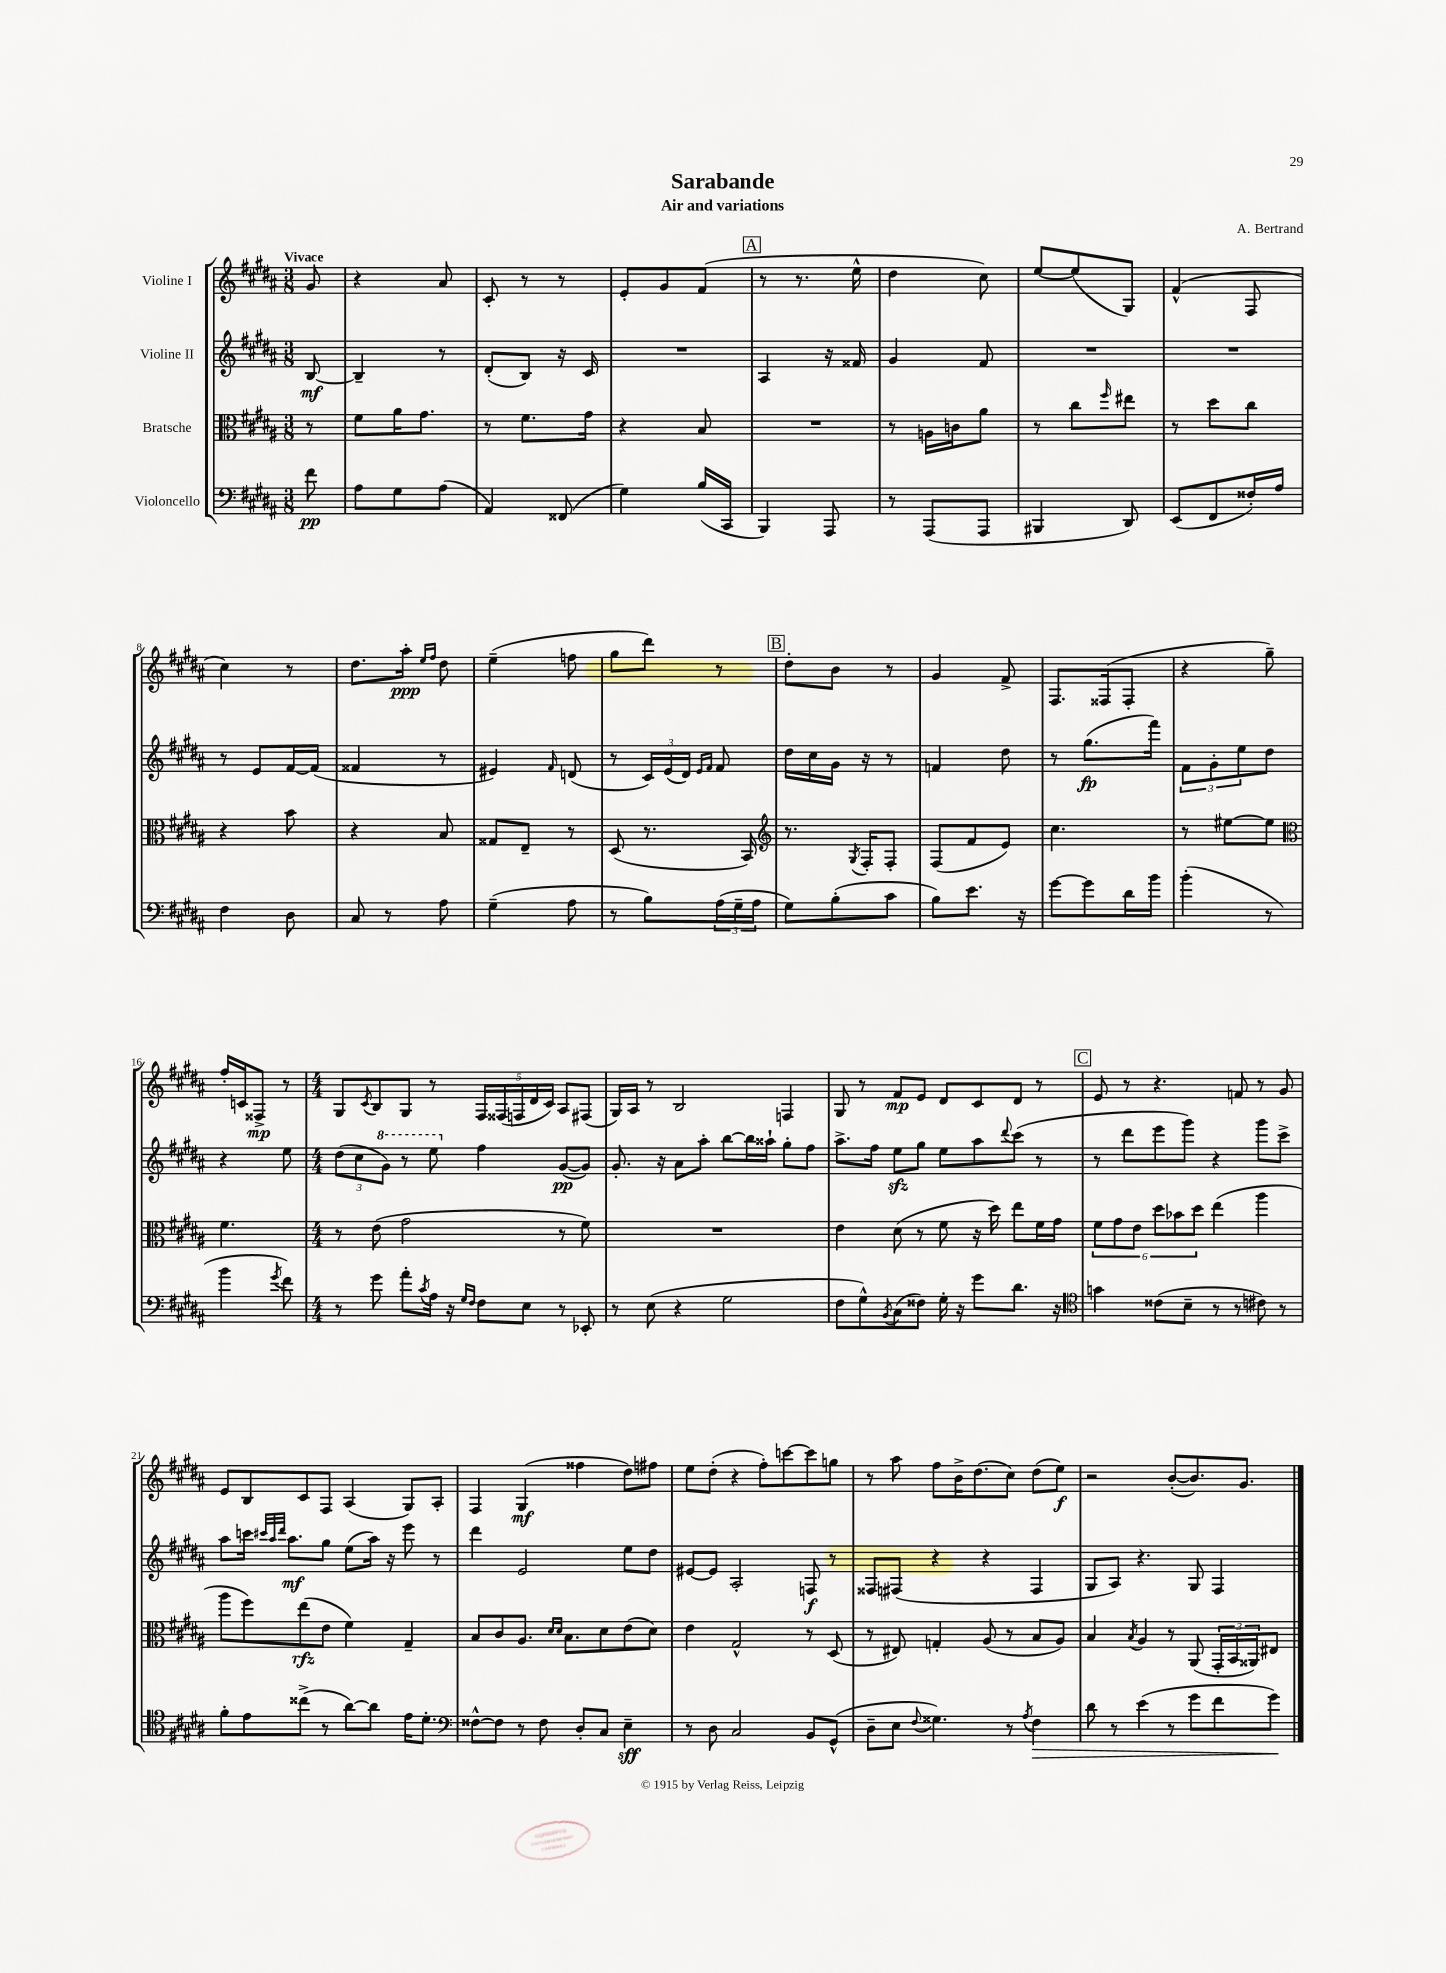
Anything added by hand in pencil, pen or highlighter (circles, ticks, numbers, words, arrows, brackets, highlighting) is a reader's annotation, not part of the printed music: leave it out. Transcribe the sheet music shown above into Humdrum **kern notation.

**kern	**dynam	**kern	**dynam	**kern	**dynam	**kern	**dynam
*part4	*part4	*part3	*part3	*part2	*part2	*part1	*part1
*staff4	*staff4	*staff3	*staff3	*staff2	*staff2	*staff1	*staff1
*I"Violoncello	*	*I"Bratsche	*	*I"Violine II	*	*I"Violine I	*
*clefF4	*	*clefC3	*	*clefG2	*	*clefG2	*
*k[f#c#g#d#a#]	*	*k[f#c#g#d#a#]	*	*k[f#c#g#d#a#]	*	*k[f#c#g#d#a#]	*
*M3/8	*	*M3/8	*	*M3/8	*	*M3/8	*
=	=	=	=	=	=	=	=
!	!	!	!	!	!	!LO:TX:a:B:t=Vivace	!
8f#\	pp	8r	.	[8B/	mf	8g#/	.
=1	=1	=1	=1	=1	=1	=1	=1
8A#\L	.	8f#\L	.	4B~/]	.	4r	.
8G#\	.	16a#\K	.	.	.	.	.
.	.	8.g#\J	.	.	.	.	.
(8A#\J	.	.	.	8r	.	8a#/	.
=2	=2	=2	=2	=2	=2	=2	=2
4AA#/)	.	8r	.	(8d#'/L	.	8c#'/	.
.	.	8.f#\L	.	8B/J)	.	8r	.
(8FF##X/	.	.	.	16r	.	8r	.
.	.	16g#\Jk	.	16c#/	.	.	.
=3	=3	=3	=3	=3	=3	=3	=3
4G#\)	.	4r	.	4.r	.	8e'/L	.
.	.	.	.	.	.	8g#/	.
(16B/LL	.	8B/	.	.	.	(8f#/J	.
16CC#/JJ	.	.	.	.	.	.	.
!!LO:REH:place=s1:t=A
=4	=4	=4	=4	=4	=4	=4	=4
4BBB/)	.	4.r	.	4A#/	.	8r	.
.	.	.	.	.	.	8.r	.
8AAA#/	.	.	.	16r	.	.	.
.	.	.	.	16f##X/	.	16ee^^\	.
=5	=5	=5	=5	=5	=5	=5	=5
8r	.	8r	.	4g#/	.	4dd#\	.
(8AAA#/L	.	16An\LL	.	.	.	.	.
.	.	16cn\J	.	.	.	.	.
8AAA#/J	.	8a#\J	.	8f#/	.	8cc#\)	.
=6	=6	=6	=6	=6	=6	=6	=6
4BBB#X/	.	8r	.	4.r	.	[8ee/L	.
.	.	8cc#\L	.	.	.	(8ee/]	.
.	.	16qqff#/	.	.	.	.	.
8DD#/)	.	8ee#X\J	.	.	.	8G#/J)	.
=7	=7	=7	=7	=7	=7	=7	=7
(8EE/L	.	8r	.	4.r	.	(4f#^^/	.
8FF#/	.	8dd#\L	.	.	.	.	.
16F##X'/L)	.	8cc#\J	.	.	.	8F#/	.
16A#/JJ	.	.	.	.	.	.	.
!!LO:LB:g=z
=8	=8	=8	=8	=8	=8	=8	=8
4F#\	.	4r	.	8r	.	4cc#\)	.
.	.	.	.	8e/L	.	.	.
8D#\	.	8b\	.	[16f#/L	.	8r	.
.	.	.	.	(16f#/JJ]	.	.	.
=9	=9	=9	=9	=9	=9	=9	=9
8C#/	.	4r	.	4f##X/	.	8.dd#\L	.
8r	.	.	.	.	.	.	.
.	.	.	.	.	.	16aa#'\Jk	ppp
.	.	.	.	.	.	16qqee/LL	.
.	.	.	.	.	.	16qqff#/JJ	.
8A#\	.	8B/	.	8r	.	8dd#\	.
=10	=10	=10	=10	=10	=10	=10	=10
(4G#~\	.	8G##X/L	.	4e#X/)	.	(4ee~\	.
.	.	8E~/J	.	.	.	.	.
.	.	.	.	16qqf#/	.	.	.
8A#\	.	8r	.	(8dn/	.	8ffn\	.
=11	=11	=11	=11	=11	=11	=11	=11
8r	.	(8D#/	.	8r	.	8gg#\L	.
8B\L)	.	8.r	.	24c#/LL)	.	8ddd#\J)	.
.	.	.	.	(24e/	.	.	.
.	.	.	.	24d#/JJ)	.	.	.
.	.	.	.	16qqe/LL	.	.	.
.	.	.	.	16qqf#/JJ	.	.	.
(24A#\L	.	.	.	8f#/	.	8r	.
24G#~\	.	.	.	.	.	.	.
.	.	16BB/)	.	.	.	.	.
24A#\JJ	.	.	.	.	.	.	.
!!LO:REH:place=s1:t=B
=12	=12	=12	=12	=12	=12	=12	=12
*	*	*clefG2	*	*	*	*	*
8G#\L)	.	8.r	.	16dd#\LL	.	8dd#'\L	.
.	.	.	.	16cc#\	.	.	.
(8B'\	.	.	.	16g#\JJ	.	8b\J	.
.	.	8qG#/	.	.	.	.	.
.	.	16F#'/KL	.	16r	.	.	.
8c#\J	.	8F#'/J	.	8r	.	8r	.
=13	=13	=13	=13	=13	=13	=13	=13
8B\L)	.	(8F#/L	.	4fn/	.	4g#/	.
8.e\J	.	8f#/	.	.	.	.	.
.	.	8e/J)	.	8dd#\	.	8f#^/	.
16r	.	.	.	.	.	.	.
=14	=14	=14	=14	=14	=14	=14	=14
[8g#\L	.	4.cc#\	.	8r	.	8.F#/L	.
8g#\]	.	.	.	(8.gg#\L	fp	.	.
.	.	.	.	.	.	(16F##X/k	.
16d#\L	.	.	.	.	.	8F##'/J	.
16b\JJ	.	.	.	16fff#\Jk)	.	.	.
=15	=15	=15	=15	=15	=15	=15	=15
(4b'\	.	8r	.	12f#\L	.	4r	.
.	.	.	.	12g#'\	.	.	.
.	.	[8ee#X\L	.	.	.	.	.
.	.	.	.	12ee\	.	.	.
8r	.	8ee#\J]	.	8dd#\J	.	8gg#~\)	.
!!LO:LB:g=z
=16	=16	=16	=16	=16	=16	=16	=16
*	*	*clefC3	*	*	*	*	*
4b\	.	4.f#\	.	4r	.	16ff#'/LL	.
.	.	.	.	.	.	16cn/J	.
.	.	.	.	.	.	8F##X^/J	mp
8qg#/	.	.	.	.	.	.	.
8f#\)	.	.	.	8ee\	.	8r	.
=17	=17	=17	=17	=17	=17	=17	=17
*M4/4	*	*M4/4	*	*M4/4	*	*M4/4	*
8r	.	8r	.	(12dd#\L	.	8G#/L	.
.	.	.	.	12cc#\	.	.	.
.	.	.	.	.	.	8qc#/	.
8g#\	.	(8e\	.	.	.	8B/	.
*	*	*	*	*8va	*	*	*
.	.	.	.	12gg#\J)	.	.	.
8a#'\L	.	2g#\	.	8r	.	8G#/J	.
8qc#/	.	.	.	.	.	.	.
16A#\Jk	.	.	.	8eee\	.	8r	.
16r	.	.	.	.	.	.	.
16qqG#/LL	.	.	.	.	.	.	.
16qqF#/JJ	.	.	.	.	.	.	.
*	*	*	*	*X8va	*	*	*
8F#\L	.	.	.	4ff#\	.	20F#/LL	.
.	.	.	.	.	.	(20F##X/	.
.	.	.	.	.	.	20Fn/	.
8E\J	.	.	.	.	.	.	.
.	.	.	.	.	.	20d#/	.
.	.	.	.	.	.	20c#/JJ)	.
8r	.	8r	.	([8g#/L	pp	8A#/L	.
8EE-X'/	.	8f#\)	.	8g#/J])	.	(8F#X/J	.
=18	=18	=18	=18	=18	=18	=18	=18
8r	.	1r	.	8.g#'/	.	16G#/LL)	.
.	.	.	.	.	.	16A#/JJ	.
(8E\	.	.	.	.	.	8r	.
.	.	.	.	16r	.	.	.
4r	.	.	.	8a#\L	.	2B/	.
.	.	.	.	8aa#'\J	.	.	.
2G#\	.	.	.	[8bb\L	.	.	.
.	.	.	.	16bb\L]	.	.	.
.	.	.	.	16aa##X`\JJ	.	.	.
.	.	.	.	8gg#'\L	.	4Fn/	.
.	.	.	.	8ff#\J	.	.	.
=19	=19	=19	=19	=19	=19	=19	=19
8F#\L	.	4e\	.	8.aa#^\L	.	8G#/	.
8G#^^\)	.	.	.	.	.	8r	.
.	.	.	.	16ff#\Jk	.	.	.
8qBB/	.	.	.	.	.	.	.
(8C#\	.	(8d#\	.	8eezz\L	.	8f#/L	mp
8F##X\J)	.	8r	.	8gg#\J	.	8e/J	.
16G#'\	.	8f#\	.	8ee\L	.	8d#/L	.
16r	.	.	.	.	.	.	.
8g#\L	.	16r	.	8aa#\	.	8c#/	.
.	.	16dd#\)	.	.	.	.	.
.	.	.	.	8qqddd#/	.	.	.
8.d#\J	.	8ee\L	.	(8ccc#\J	.	8d#/J	.
.	.	16f#\L	.	8r	.	8r	.
16r	.	16g#\JJ	.	.	.	.	.
!!LO:REH:place=s1:t=C
=20	=20	=20	=20	=20	=20	=20	=20
*clefC4	*	*	*	*	*	*	*
4gn\	.	12f#\L	.	8r	.	8e/	.
.	.	12g#\	.	.	.	.	.
.	.	.	.	8ddd#\L	.	8r	.
.	.	12e\J	.	.	.	.	.
(8c##X\L	.	12dd#\L	.	8eee\	.	4.r	.
.	.	12b-X\	.	.	.	.	.
8B~\J	.	.	.	8ggg#\J)	.	.	.
.	.	12dd#\J	.	.	.	.	.
8r	.	(4ee\	.	4r	.	.	.
8r	.	.	.	.	.	8fn/	.
8c#X\)	.	4aa#\	.	8ggg#\L	.	8r	.
8r	.	.	.	8ccc#^\J	.	8g#/	.
!!LO:LB:g=z
=21	=21	=21	=21	=21	=21	=21	=21
8f#'\L	.	8aa#\L	.	8aa#\L	.	8e/L	.
8e\	.	8ff#\)	.	16cccn\Jk	.	8B/	.
.	.	.	.	32qqccc#X/LLL	.	.	.
.	.	.	.	32qqaa#/	.	.	.
.	.	.	.	32qqddd#/JJJ	.	.	.
.	.	.	.	8.aa#\L	mf	.	.
(8cc##X^\J	.	(8ee\	rfz	.	.	8c#/	.
8r	.	8e\J	.	8gg#\J	.	8F#/J	.
[8a#\L)	.	4f#\)	.	(8ee\L	.	(4A#/	.
8a#\J]	.	.	.	16aa#\Jk)	.	.	.
.	.	.	.	16r	.	.	.
16e\KL	.	4G#~/	.	8eee\	.	8G#/L)	.
8.d#'\J	.	.	.	.	.	.	.
.	.	.	.	8r	.	8A#'/J	.
=22	=22	=22	=22	=22	=22	=22	=22
*clefF4	*	*	*	*	*	*	*
[8F##X^^\L	.	8B/L	.	4ddd#\	.	4F#/	.
8F##\J]	.	8c#/	.	.	.	.	.
8r	.	8.A#/J	.	2e/	.	(4G#/	mf
8F##\	.	.	.	.	.	.	.
.	.	16qqd#/LL	.	.	.	.	.
.	.	16qqd#/JJ	.	.	.	.	.
.	.	8.B\L	.	.	.	.	.
8D#'/L	.	.	.	.	.	4ff##X\	.
8C#/J	.	8d#\	.	.	.	.	.
4E~\	sff	(8e\	.	8ee\L	.	8dd#\L)	.
.	.	8d#\J)	.	8dd#\J	.	8ff#X\J	.
=23	=23	=23	=23	=23	=23	=23	=23
8r	.	4e\	.	[8e#X/L	.	8ee\L	.
8D#\	.	.	.	8e#/J]	.	(8dd#'\J	.
2C#/	.	2G#^^/	.	2A#'/	.	4r	.
.	.	.	.	.	.	8ff#'\L)	.
.	.	.	.	.	.	[8cccn\	.
8BB/L	.	8r	.	8Fn/	f	8ccc\]	.
(8GG#^^/J	.	(8D#/	.	8r	.	8ggn\J	.
=24	=24	=24	=24	=24	=24	=24	=24
8D#~\L	.	8r	.	8F##X/L	.	8r	.
8E\J	.	8E#X/)	.	(8F#X/J	.	8aa#\	.
8qqF#/	.	.	.	.	.	.	.
4.G##X\)	.	4Gn'/	.	4r	.	8ff#\L	.
.	.	.	.	.	.	16b^\K	.
.	.	.	.	.	.	(8.dd#\	.
.	.	(8A#/	.	4r	.	.	.
8r	.	8r	.	.	.	8cc#\J)	.
8qA#/	.	.	.	.	.	.	.
!	!LO:HP:b	!	!	!	!	!	!
4F#\	>	8B/L	.	4F#/	.	(8dd#\L	.
.	.	8A#/J)	.	.	.	8ee\J)	f
=25	=25	=25	=25	=25	=25	=25	=25
8d#\	.	4B/	.	8G#/L	.	2r	.
8r	.	.	.	8A#/J)	.	.	.
.	.	8qB/	.	.	.	.	.
(4e\	.	4A#/	.	4.r	.	.	.
8r	.	8r	.	.	.	([8b'/L	.
8g#\L	.	(8AA#/	.	8G#/	.	8.b/])	.
8f#\	.	24GG#'/LL	.	4F#/	.	.	.
.	.	24BB/	.	.	.	.	.
.	.	.	.	.	.	8.g#/J	.
.	.	24AA##X/J)	.	.	.	.	.
8g#\J)	.	8E#X/J	.	.	.	.	.
.	]	.	.	.	.	.	.
==	==	==	==	==	==	==	==
*-	*-	*-	*-	*-	*-	*-	*-
